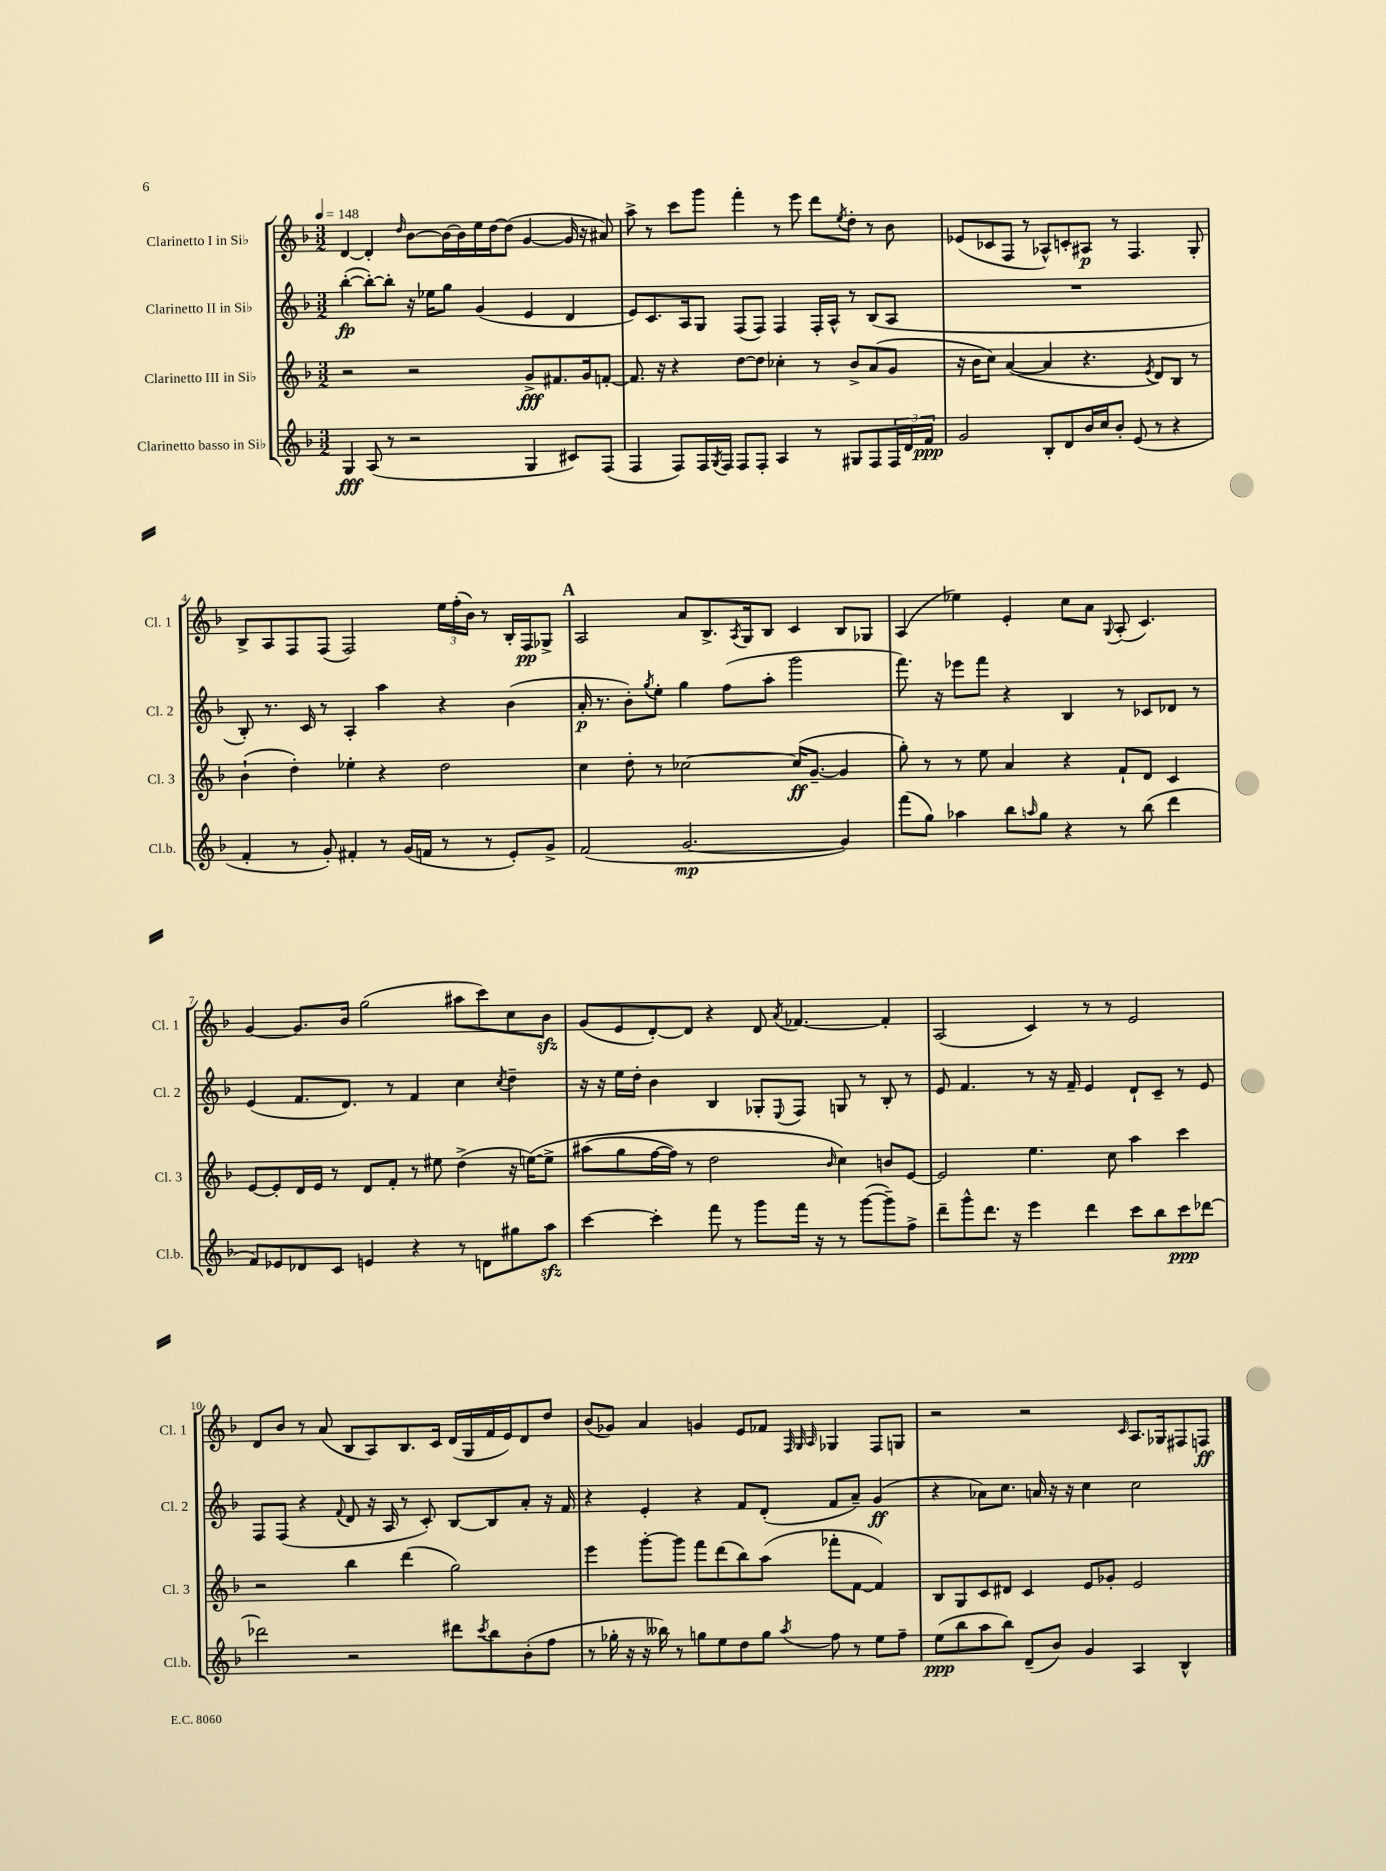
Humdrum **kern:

**kern	**dynam	**kern	**dynam	**kern	**dynam	**kern	**dynam
*part4	*part4	*part3	*part3	*part2	*part2	*part1	*part1
*staff4	*staff4	*staff3	*staff3	*staff2	*staff2	*staff1	*staff1
*I"Clarinetto basso in Si♭	*	*I"Clarinetto III in Si♭	*	*I"Clarinetto II in Si♭	*	*I"Clarinetto I in Si♭	*
*I'Cl.b.	*	*I'Cl. 3	*	*I'Cl. 2	*	*I'Cl. 1	*
*clefG2	*	*clefG2	*	*clefG2	*	*clefG2	*
*k[b-]	*	*k[b-]	*	*k[b-]	*	*k[b-]	*
*M3/2	*	*M3/2	*	*M3/2	*	*M3/2	*
*MM148	*	*MM148	*	*MM148	*	*MM148	*
=1	=1	=1	=1	=1	=1	=1	=1
4G/	fff	2r	.	([4bb-'\	fp	[4d/	.
(8A/	.	.	.	8bb-'\L_)	.	4d'/]	.
8r	.	.	.	8bb-'\J]	.	.	.
.	.	.	.	.	.	16qqdd/	.
2r	.	2r	.	16r	.	[8b-\L	.
.	.	.	.	16ee-X\KL	.	.	.
.	.	.	.	8gg\J	.	16b-\L_	.
.	.	.	.	.	.	16b-\]	.
.	.	.	.	(4g/	.	16ee\	.
.	.	.	.	.	.	[16dd\J	.
.	.	.	.	.	.	(8dd\J]	.
4G/	.	8g^/L	fff	4e/	.	[4g/	.
.	.	8.f#X/	.	.	.	.	.
8c#X/L)	.	.	.	4d/	.	16g/]	.
.	.	16g/k	.	.	.	16r	.
(8F/J	.	[8fn'/J	.	.	.	8a#X/)	.
=2	=2	=2	=2	=2	=2	=2	=2
4F/	.	8.f/]	.	8e/L)	.	8aa^\	.
.	.	.	.	8.c/	.	8r	.
.	.	16r	.	.	.	.	.
8F/L)	.	4r	.	.	.	8ccc\L	.
.	.	.	.	16A/k	.	.	.
16F/L	.	.	.	8G/J	.	8ggg\J	.
8qG/	.	.	.	.	.	.	.
16F/JJ	.	.	.	.	.	.	.
8F/L	.	[8dd\L	.	(8F/L	.	4fff'\	.
8F'/J	.	8dd\J]	.	8F/J)	.	.	.
4A/	.	4cc-X'\	.	4F/	.	8r	.
.	.	.	.	.	.	8eee\	.
8r	.	8r	.	16F'/LL	.	8ddd\L	.
.	.	.	.	16A^^/JJ	.	.	.
.	.	.	.	.	.	8qee/	.
8G#X/L	.	8b-^/L	.	8r	.	8dd'\J	.
8F/	.	(8a/	.	(8B-/L	.	8r	.
24F/L	.	8g/J	.	8A/J	.	8b-\	.
24d/	.	.	.	.	.	.	.
24f/JJ	ppp	.	.	.	.	.	.
=3	=3	=3	=3	=3	=3	=3	=3
2g/	.	16r	.	1.r	.	(8e-X/L	.
.	.	16b-\KL	.	.	.	.	.
.	.	8cc\J)	.	.	.	8c-X/	.
.	.	([4a/	.	.	.	8F/J	.
.	.	.	.	.	.	8r	.
8B-'/L	.	4a/]	.	.	.	8A-X^^/L)	.
8d/	.	.	.	.	.	8cn'/	.
16b-/L	.	4.r	.	.	.	8A#X/J	p
16cc/J	.	.	.	.	.	.	.
8b-'/J	.	.	.	.	.	8r	.
(8e/	.	.	.	.	.	4.F/	.
.	.	8qe/	.	.	.	.	.
8r	.	8d/L)	.	.	.	.	.
4r	.	8B-/J	.	.	.	.	.
.	.	8r	.	.	.	8G'/	.
!!LO:LB:g=z
=4	=4	=4	=4	=4	=4	=4	=4
4f'/	.	(4b-`\	.	8B-'/)	.	8B-^/L	.
.	.	.	.	8.r	.	8A/	.
8r	.	4dd'\)	.	.	.	8F/	.
.	.	.	.	16c/	.	.	.
8g'/)	.	.	.	8r	.	(8F/J	.
4f#X'/	.	4ee-X'\	.	4A'/	.	2F/)	.
8r	.	4r	.	4aa\	.	.	.
(16g/LL	.	.	.	.	.	.	.
16fn/JJ	.	.	.	.	.	.	.
8r	.	2dd\	.	4r	.	24ee\LL	.
.	.	.	.	.	.	(24ff'\	.
.	.	.	.	.	.	24b-\JJ)	.
8r	.	.	.	.	.	8r	.
8e'/L)	.	.	.	(4b-\	.	16B-'/LL	.
.	.	.	.	.	.	16F/J	pp
8g^/J	.	.	.	.	.	8G-X^/J	.
!!LO:REH:place=s1:t=A
=5	=5	=5	=5	=5	=5	=5	=5
(2f/	.	4cc\	.	16a'/	p	2A/	.
.	.	.	.	8.r	.	.	.
.	.	8dd'\	.	8b-'\L)	.	.	.
.	.	.	.	8qgg/	.	.	.
.	.	8r	.	8ee'\J	.	.	.
[2.g/	mp	[2cc-X\	.	4gg\	.	8a/L	.
.	.	.	.	.	.	8.B-^/	.
.	.	.	.	(8ff\L	.	.	.
.	.	.	.	.	.	8qA/	.
.	.	.	.	.	.	16G/k	.
.	.	.	.	8aa'\J	.	8B-/J	.
.	.	(16cc-/KL]	ff	2ggg\	.	4c/	.
.	.	[8.g~/J	.	.	.	.	.
4g/])	.	4g/]	.	.	.	8B-/L	.
.	.	.	.	.	.	8G-X/J	.
=6	=6	=6	=6	=6	=6	=6	=6
(8fff\L	.	8gg'\)	.	8.fff\)	.	(4A/	.
8gg\J)	.	8r	.	.	.	.	.
.	.	.	.	16r	.	.	.
4aa-X\	.	8r	.	8eee-X\L	.	4ee-X\)	.
.	.	8ee\	.	8fff\J	.	.	.
8bb-\L	.	4a/	.	4r	.	4e'/	.
16qqaan/	.	.	.	.	.	.	.
8gg\J	.	.	.	.	.	.	.
4r	.	4r	.	4B-/	.	8cc\L	.
.	.	.	.	.	.	8a\J	.
.	.	.	.	.	.	8qqG/	.
8r	.	8f`/L	.	8r	.	(8A'/	.
(8bb-\	.	8d/J	.	8c-X/L	.	4.c/)	.
4ddd\	.	4c/	.	8d-X/J	.	.	.
.	.	.	.	8r	.	.	.
!!LO:LB:g=z
=7	=7	=7	=7	=7	=7	=7	=7
8f/L)	.	[8e/L	.	(4e/	.	[4g/	.
8e-X/	.	8e'/]	.	.	.	.	.
8d-X/	.	16d/L	.	8.f/L	.	8.g/L]	.
.	.	16e/JJ	.	.	.	.	.
8c/J	.	8r	.	.	.	.	.
.	.	.	.	8.d/J)	.	16b-/Jk	.
4en/	.	8d/L	.	.	.	(2gg\	.
.	.	8f'/J	.	8r	.	.	.
4r	.	8r	.	4f/	.	.	.
.	.	8ee#X\	.	.	.	.	.
8r	.	(4dd^\	.	4cc\	.	8aa#X\L	.
8dn\L	.	.	.	.	.	8ccc\)	.
.	.	.	.	8qcc/	.	.	.
8gg#X\	.	16r	.	4dd~\	.	8cc\	.
.	.	([16een\KL)	.	.	.	.	.
8aazz\J	.	8ee^\J]	.	.	.	8b-zz\J	.
=8	=8	=8	=8	=8	=8	=8	=8
[4ccc\	.	(8aa#X\L	.	16r	.	(8g/L	.
.	.	.	.	16r	.	.	.
.	.	8gg\	.	16ee\LL	.	8e/	.
.	.	.	.	16dd'\JJ	.	.	.
4ccc'\]	.	[16ff\L	.	4b-\	.	[8d'/)	.
.	.	16ff\JJ])	.	.	.	.	.
.	.	8r	.	.	.	8d/J]	.
8fff\	.	2dd\	.	4B-/	.	4r	.
8r	.	.	.	.	.	.	.
8ggg\L	.	.	.	8G-X'/L	.	8d/	.
.	.	.	.	8qqE/	.	8qa/	.
16fff\Jk	.	.	.	8F/J	.	[4.f-X/	.
16r	.	.	.	.	.	.	.
.	.	16qqb-/	.	.	.	.	.
8r	.	4cc\)	.	8Gn/	.	.	.
([8ggg\L	.	.	.	8r	.	.	.
8ggg~\])	.	8bn/L	.	8B-'/	.	4f-'/]	.
8ff^\J	.	[8e/J	.	8r	.	.	.
=9	=9	=9	=9	=9	=9	=9	=9
8ddd~\L	.	2e/]	.	8e/	.	(2A/	.
8ggg^^\	.	.	.	4.f/	.	.	.
8.ddd\J	.	.	.	.	.	.	.
16r	.	.	.	.	.	.	.
4eee\	.	4.ee\	.	8r	.	4c/)	.
.	.	.	.	16r	.	.	.
.	.	.	.	16f~/	.	.	.
4ddd\	.	.	.	4e/	.	8r	.
.	.	8cc\	.	.	.	8r	.
8ccc\L	.	4aa\	.	8d`/L	.	2e/	.
8bb-\	.	.	.	8c~/J	.	.	.
8ccc\	ppp	4ccc\	.	8r	.	.	.
[8ddd-X\J	.	.	.	8e/	.	.	.
!!LO:LB:g=z
=10	=10	=10	=10	=10	=10	=10	=10
2ddd-X\]	.	2r	.	8F/L	.	8d/L	.
.	.	.	.	(8F/J	.	8b-/J	.
.	.	.	.	4r	.	8r	.
.	.	.	.	.	.	(8a/	.
.	.	.	.	8qqf/	.	.	.
2r	.	4bb-\	.	8d/	.	8B-/L	.
.	.	.	.	16r	.	8A/)	.
.	.	.	.	16A/	.	.	.
.	.	(4ddd\	.	8r	.	8.B-/	.
.	.	.	.	8c'/)	.	.	.
.	.	.	.	.	.	16c/Jk	.
8ddd#X\L	.	2gg\)	.	[8B-/L	.	(16d/LL	.
.	.	.	.	.	.	16G/	.
8qccc/	.	.	.	.	.	.	.
8bb-\	.	.	.	8B-/]	.	16f/	.
.	.	.	.	.	.	16e/J)	.
(8b-'\	.	.	.	8a'/J	.	8d/	.
8ff\J	.	.	.	16r	.	8dd/J	.
.	.	.	.	16f/	.	.	.
=11	=11	=11	=11	=11	=11	=11	=11
8r	.	4eee\	.	4r	.	(8b-/L	.
16gg-X'\	.	.	.	.	.	8g-X/J)	.
16r	.	.	.	.	.	.	.
16r	.	[8ggg'\L	.	4e'/	.	4a/	.
16bb--X\)	.	.	.	.	.	.	.
8r	.	8ggg\J]	.	.	.	.	.
8ggn\L	.	8fff\L	.	4r	.	4gn/	.
8ee\	.	(8ddd\	.	.	.	.	.
8dd\	.	8bb-\)	.	8f/L	.	8e/L	.
8gg\J	.	(8aa\J	.	(8d'/J	.	8f-X/J	.
.	.	.	.	.	.	32qqF/	.
.	.	.	.	.	.	32qqG/	.
8qaa/	.	.	.	.	.	32qqA/	.
8ff\	.	8fff-X'\L	.	8f/L	.	4G-X/	.
8r	.	[8f\J	.	8a~/J)	.	.	.
8ee\L	.	4f/])	.	(4g/	ff	8F/L	.
8ff~\J	.	.	.	.	.	8Gn/J	.
=12	=12	=12	=12	=12	=12	=12	=12
(8ee\L	ppp	8B-/L	.	4r	.	2r	.
8bb-\	.	8G/	.	.	.	.	.
8aa\	.	8c/	.	8a-X\L)	.	.	.
8bb-\J)	.	8d#X/J	.	8.cc\J	.	.	.
(8d~/L	.	4c/	.	.	.	2r	.
.	.	.	.	16an/	.	.	.
8b-/J)	.	.	.	16r	.	.	.
.	.	.	.	16r	.	.	.
4g/	.	8e/L	.	4cc\	.	.	.
.	.	8g-X'/J	.	.	.	.	.
.	.	.	.	.	.	16qqc/	.
4A/	.	2e/	.	2cc\	.	8.A/L	.
.	.	.	.	.	.	16G-X/k	.
4B-^^/	.	.	.	.	.	8F#X/	.
.	.	.	.	.	.	8Fn/J	ff
==	==	==	==	==	==	==	==
*-	*-	*-	*-	*-	*-	*-	*-
